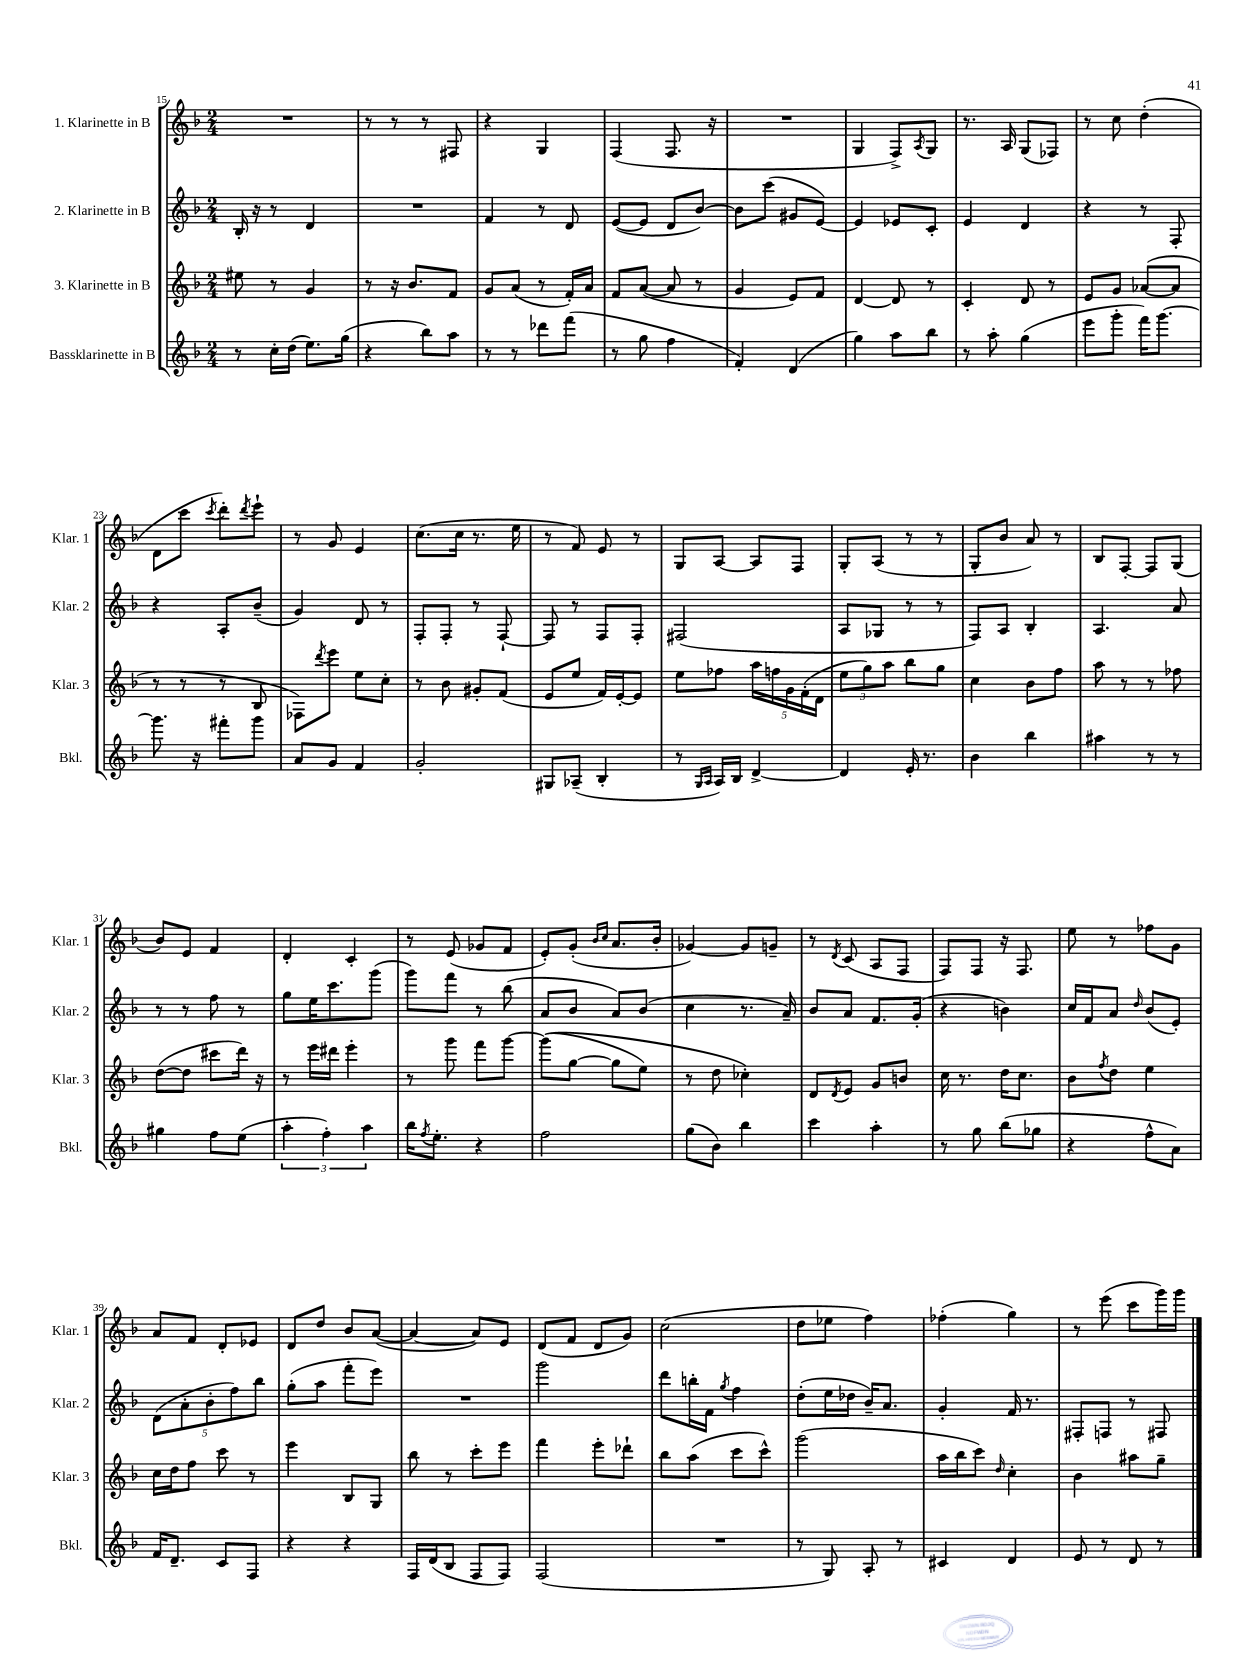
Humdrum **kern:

**kern	**kern	**kern	**kern
*staff4	*staff3	*staff2	*staff1
*clefG2	*clefG2	*clefG2	*clefG2
*k[b-]	*k[b-]	*k[b-]	*k[b-]
*M2/4	*M2/4	*M2/4	*M2/4
8r	8ee#	16B-'	2r
.	.	16r	.
16cc'	8r	8r	.
(16dd	.	.	.
8.ee)	4g	4d	.
(16gg	.	.	.
=	=	=	=
4r	8r	2r	8r
.	16r	.	8r
.	8.b-	.	.
8bb-)	.	.	8r
8aa	8f	.	8F#
=	=	=	=
8r	8g	4f	4r
8r	(8a	.	.
8ddd-	8r	8r	4G
(8fff	16f')	8d	.
.	16a	.	.
=	=	=	=
8r	8f	([8e	(4F
8gg	([8a	8e]	.
4ff	8a]	8d	8.F
.	8r	[8b-)	.
.	.	.	16r
=	=	=	=
4f')	4g	8b-]	2r
.	.	(8ccc	.
(4d	8e)	8g#	.
.	8f	[8e)	.
=	=	=	=
4gg)	[4d	4e]	4G
8aa	8d]	8e-	8F^)
.	.	.	8qA
8bb-	8r	8c'	8G
=	=	=	=
8r	4c'	4e	8.r
8aa'	.	.	.
.	.	.	16A
(4gg	8d	4d	(8G
.	8r	.	8F-)
=	=	=	=
8eee	8e	4r	8r
8ggg'	8g	.	8cc
16fff)	([8a-	8r	(4dd'
[8.ggg	.	.	.
.	8a-]	8F'	.
=	=	=	=
8.ggg]	8r	4r	8d
.	8r	.	8ccc
16r	.	.	.
.	.	.	8qccc
8fff#'	8r	8A'	8ddd')
.	.	.	8qddd
8ggg	8B-	(8b-~	8eee`
=	=	=	=
8a	8F-)	4g)	8r
.	8qddd	.	.
8g	8eee	.	8g
4f	8ee	8d	4e
.	8cc'	8r	.
=	=	=	=
2g'	8r	8F'	(8.cc
.	8b-	8F'	.
.	.	.	16cc
.	8g#'	8r	8.r
.	(8f	[8F`	.
.	.	.	16ee
=	=	=	=
8G#	8e	8F]	8r
(8A-~	8ee	8r	8f)
4B-'	16f)	8F	8e
.	[16e'	.	.
.	8e]	8F'	8r
=	=	=	=
8r	8ee	(2F#	8G
16qqG	.	.	.
16qqA	.	.	.
16A)	8ff-	.	[8A
16B-	.	.	.
[4d^	20aa	.	8A]
.	20ff	.	.
.	20g	.	.
.	.	.	8F
.	(20f'	.	.
.	20d	.	.
=	=	=	=
4d]	12ee	8A	8G'
.	12gg)	.	.
.	.	8G-	(8A
.	12aa	.	.
16e'	8bb-	8r	8r
8.r	.	.	.
.	8gg	8r	8r
=	=	=	=
4b-	4cc	8F)	8G'
.	.	8A	8b-
4bb-	8b-	4B-'	8a)
.	8ff	.	8r
=	=	=	=
4aa#	8aa	4.A	8B-
.	8r	.	[8F'
8r	8r	.	8F]
8r	8ff-	8a	(8G
=	=	=	=
4gg#	([8dd	8r	8b-)
.	8dd]	8r	8e
8ff	8ccc#	8ff	4f
(8ee	16ddd)	8r	.
.	16r	.	.
=	=	=	=
6aa'	8r	8gg	4d'
.	16eee	16ee	.
6ff')	.	.	.
.	16ddd#	8.ccc	.
.	4eee'	.	4c'
6aa	.	.	.
.	.	(8ggg	.
=	=	=	=
16bb-	8r	8ggg)	8r
8qff	.	.	.
8.ee'	.	.	.
.	8ggg	8fff	(8e
4r	8fff	8r	8g-
.	[8ggg	(8bb-	8f
=	=	=	=
2ff	&((8ggg]	8a	8e')
.	[8gg	8b-	(8g'
.	.	.	16qqb-
.	.	.	16qqcc
.	8gg]	8a)	8.a
.	8ee)	(8b-	.
.	.	.	16b-'
=	=	=	=
(8gg	8r	4cc	[4g-)
8b-)	8dd	.	.
4bb-	4cc-'&)	8.r	8g-]
.	.	.	8g~
.	.	16a~)	.
=	=	=	=
4ccc	8d	8b-	8r
.	8qd	.	8qd
.	8e	8a	(8c
4aa'	8g	8.f	8A
.	8b	.	8F
.	.	(16g'	.
=	=	=	=
8r	16cc	4r	8F)
.	8.r	.	.
8gg	.	.	8F
(8bb-	16dd	4b)	16r
.	8.cc	.	8.F
8gg-	.	.	.
=	=	=	=
4r	8b-	16cc	8ee
.	.	16f	.
.	8qff	.	.
.	8dd	8a	8r
.	.	16qqdd	.
8ff^^	4ee	(8b-	8ff-
8a)	.	8e')	8g
=	=	=	=
16f	16cc	(10d	8a
8.d~	16dd	.	.
.	.	10a'	.
.	8ff	.	8f
.	.	10b-'	.
8c	8ccc	.	8d'
.	.	10ff)	.
8F	8r	.	8e-
.	.	10bb-	.
=	=	=	=
4r	4eee	(8gg'	8d
.	.	8aa	8dd
4r	8B-	8fff'	8b-
.	8G	8eee)	([8a
=	=	=	=
16F	8bb-	2r	4a_
(16d	.	.	.
8B-	8r	.	.
8F	8ccc'	.	8a])
8F)	8eee	.	8e
=	=	=	=
(2F	4fff	2ggg	(8d
.	.	.	8f
.	8eee'	.	8d
.	8ddd-`	.	8g)
=	=	=	=
2r	8bb-	8ddd	(2cc
.	(8aa	16bb'	.
.	.	16f	.
.	.	8qgg	.
.	8ccc	4ff	.
.	8ccc^^)	.	.
=	=	=	=
8r	(2ggg	(8dd'	8dd
8G)	.	16ee	8ee-
.	.	16dd-	.
8A'	.	16b-~)	4ff)
.	.	8.a	.
8r	.	.	.
=	=	=	=
4c#	16aa	4g'	(4ff-'
.	16bb-	.	.
.	8ccc)	.	.
.	16qqdd	.	.
4d	4cc'	16f	4gg)
.	.	8.r	.
=	=	=	=
8e	4b-	8F#'	8r
8r	.	8F	(8eee
8d	8aa#	8r	8ccc
8r	8gg~	8F#	16ggg)
.	.	.	16ggg
==	==	==	==
*-	*-	*-	*-
